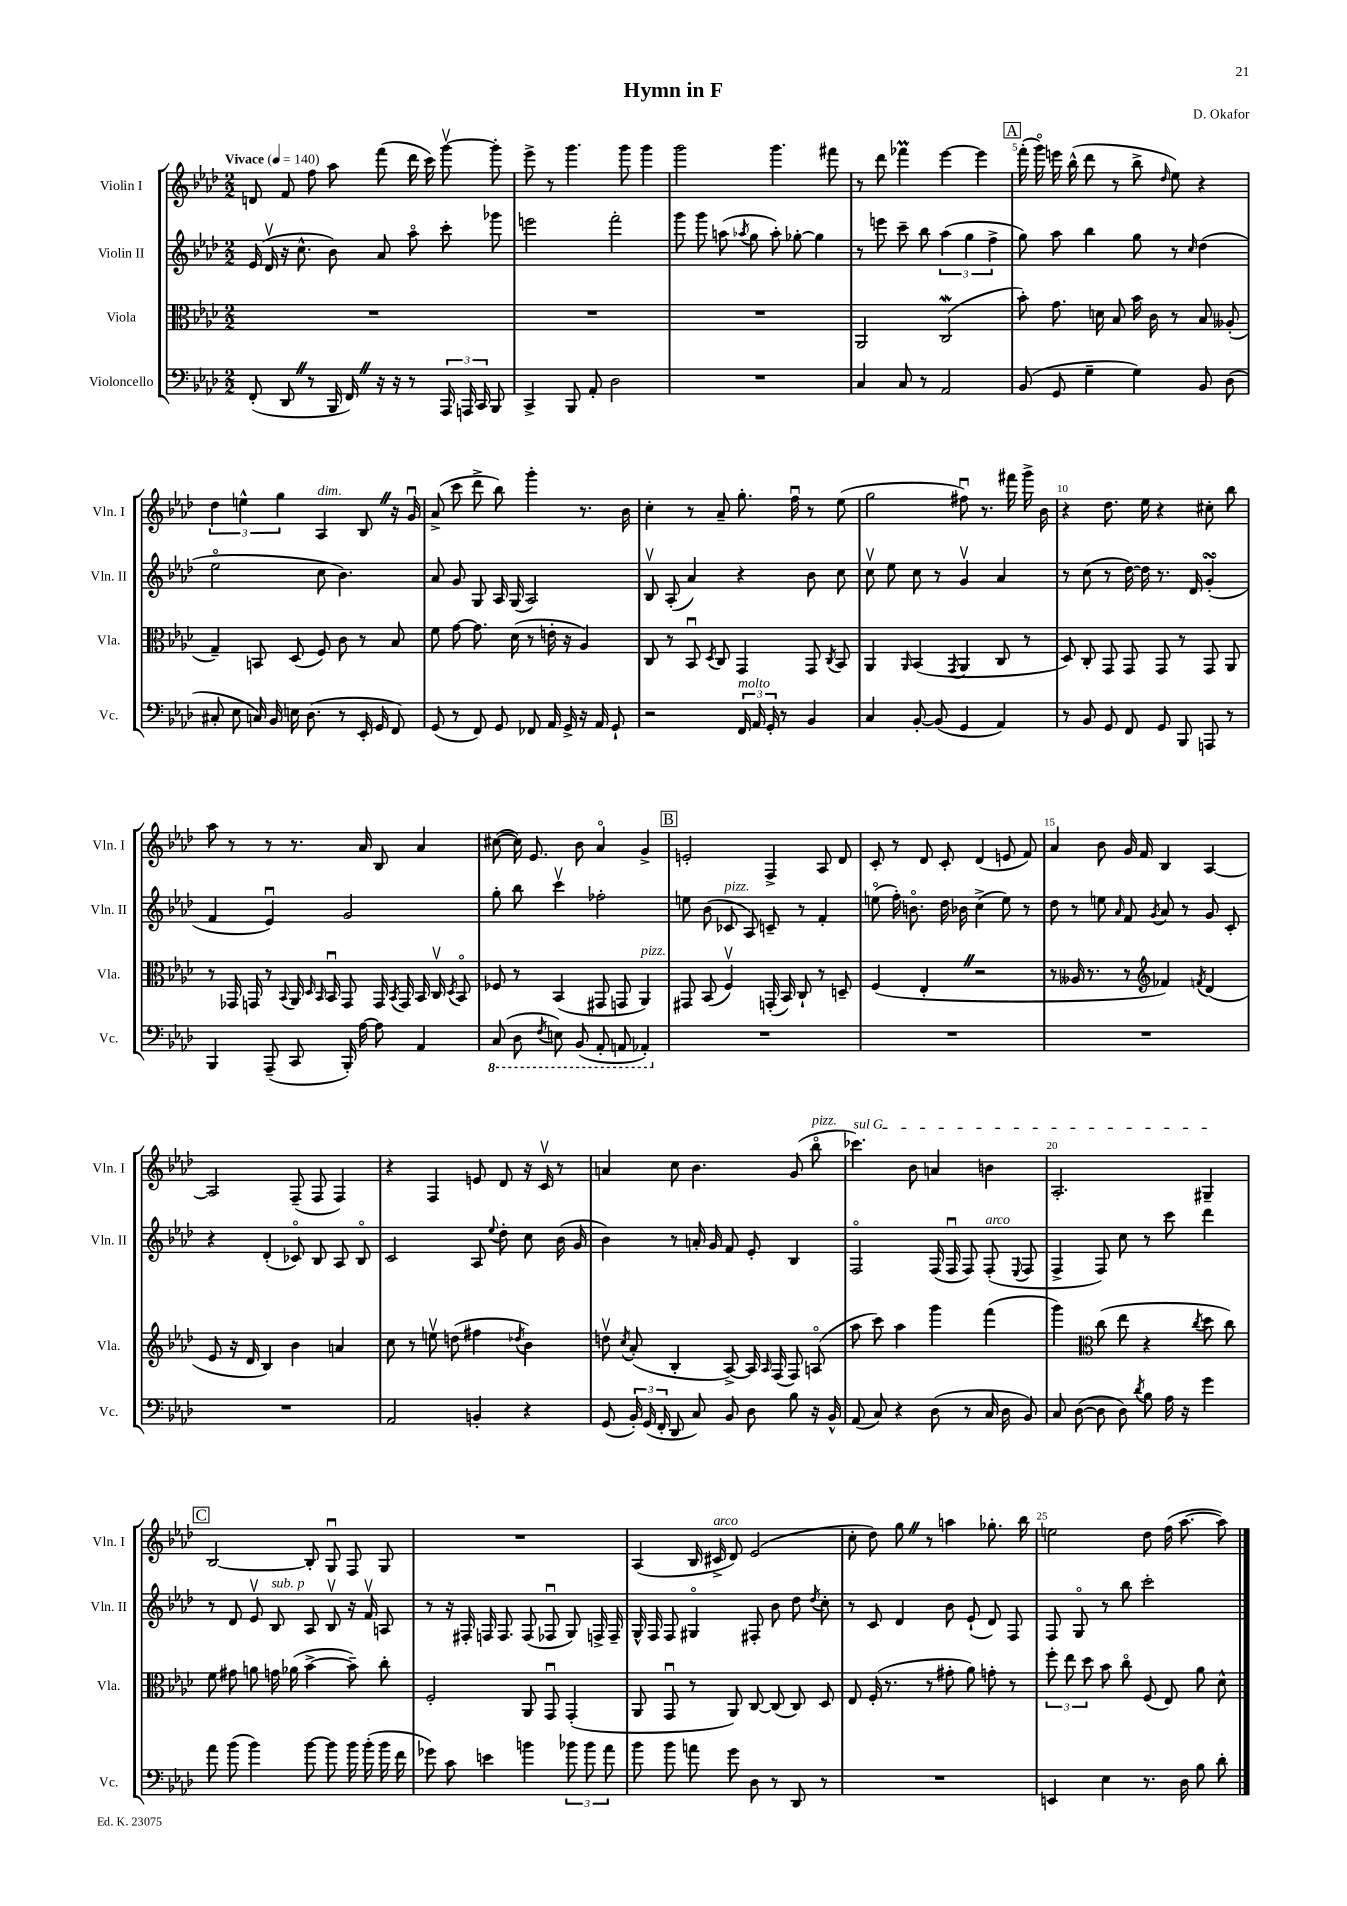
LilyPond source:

\header { title = "Hymn in F" composer = "D. Okafor" }
<<
\new StaffGroup <<
\new Staff = "s0" \with { instrumentName = "Violin I" shortInstrumentName = "Vln. I" } {
    \clef treble \key aes \major \numericTimeSignature \time 2/2 \tempo "Vivace" 4 = 140
    \autoBeamOff d'8 f'8 f''8 aes''8 f'''8( des'''16 c'''16) g'''8~\upbow g'''8-. |
    ees'''8-> r8 g'''4. g'''8 g'''4 |
    g'''2 g'''4. fis'''8 |
    r8 des'''8 fes'''4\prall ees'''4~ ees'''4 |
    \mark \markup { \box "A" } f'''16-.( g'''16\flageolet) e'''16 bes''16-^( des'''8 r8 bes''8-> \grace { des''16 } ees''8) r4 |
    \tuplet 3/2 { des''4 e''4-^ g''4 } aes4^\markup { \italic "dim." } bes8 \once \override BreathingSign.text = \markup { \musicglyph "scripts.caesura.straight" } \breathe r16 g'16\downbow |
    aes'8->( c'''8 des'''8-> bes''8) g'''4-. r8. bes'16 |
    c''4-. r8 aes'8-- g''8.-. f''16\downbow r8 ees''8( |
    g''2 fis''8\downbow) r8. fis'''16 g'''16-> bes'16 |
    r4 des''8. ees''16 r4 cis''8-. bes''8 |
    aes''8 r8 r8 r8. aes'16 bes8 aes'4 |
    cis''8~( cis''16) ees'8. bes'8 aes'4\flageolet g'4-> |
    \mark \markup { \box "B" } e'2-. f4-> aes8 des'8 |
    c'8-. r8 des'8 c'8-. des'4( e'8 f'8) |
    aes'4 bes'8 g'16 f'16 bes4 aes4~ |
    aes2 f8--( f8 f4) |
    r4 f4 e'8 des'8 r16 c'16\upbow r8 |
    a'4 c''8 bes'4. g'8( bes''8\flageolet^\markup { \italic "pizz." } |
    \once \override TextSpanner.bound-details.left.text = \markup { \italic "sul G" } ces'''4.\startTextSpan) bes'8 a'4 b'4 |
    aes2.-. gis4--\stopTextSpan |
    \mark \markup { \box "C" } bes2~ bes8-. g8\downbow f8 g8 |
    R1 |
    aes4( bes16 cis'16->^\markup { \italic "arco" } des'8) ees'2( |
    c''8-. des''8) g''8 \once \override BreathingSign.text = \markup { \musicglyph "scripts.caesura.straight" } \breathe r8 a''4 ges''8.-. bes''16 |
    e''2 des''8 f''16( aes''8.~ aes''8) \bar "|." |
}
\new Staff = "s1" \with { instrumentName = "Violin II" shortInstrumentName = "Vln. II" } {
    \clef treble \key aes \major \numericTimeSignature \time 2/2
    \autoBeamOff ees'16( des'16\upbow r16 c''8.-^ bes'8) aes'8 aes''8\flageolet c'''8-. ges'''8 |
    e'''2 f'''2-. |
    g'''8 g'''8 a''8( \acciaccatura { aes''8 } g''8 aes''8-.) ges''8~-. ges''4 |
    r8 e'''8 c'''8-- bes''8 \tuplet 3/2 { aes''4( g''4 f''4-> } |
    \mark \markup { \box "A" } g''8) aes''8 bes''4 g''8 r8 \grace { c''16 } des''4( |
    ees''2\flageolet c''8 bes'4.) |
    aes'8 g'8 g8 aes16 g16( aes2) |
    bes8\upbow aes8-.( aes'4) r4 bes'8 c''8 |
    c''8\upbow ees''8 c''8 r8 g'4\upbow aes'4 |
    r8 c''8( r8 des''16~) des''16 r8. des'16 g'4-.\turn( |
    f'4 ees'4\downbow) g'2 |
    g''8-. bes''8 c'''4\upbow fes''2-. |
    \mark \markup { \box "B" } e''8 bes'8( ces'8^\markup { \italic "pizz." } aes8) c'8-- r8 f'4-. |
    e''8\flageolet( f''16-.) b'8.\flageolet des''16 bes'16 c''4->( e''8) r8 |
    des''8 r8 e''8 \grace { aes'16 } f'8 \acciaccatura { g'8 } aes'8 r8 g'8 c'8-. |
    r4 des'4-.( ces'8\flageolet) bes8 aes8 bes8\flageolet |
    c'2 aes8 \appoggiatura { ees''8 } des''8-. c''8 bes'16( g'16 |
    bes'4) r8 a'16-. g'16 f'8 ees'8-. bes4 |
    f2\flageolet f16( f16\downbow f8) f8-.^\markup { \italic "arco" }( \appoggiatura { ees8 } f8 |
    f4-> f8) c''8 r8 c'''8 des'''4 |
    \mark \markup { \box "C" } r8 des'8 ees'8\upbow bes8^\markup { \italic "sub. p" } aes8 bes8\upbow r16 f'16\upbow a8 |
    r8 r16 fis16-. f16 f8. f8( fes8\downbow g8) f16-> f16-- |
    g16-^ f16 f8 gis4\flageolet fis8-. bes'8 des''8 \acciaccatura { des''8 } c''8-. |
    r8 c'8 des'4 bes'8 ees'8-!( des'8) f8 |
    f8 g8\flageolet r8 bes''8 c'''2-. \bar "|." |
}
\new Staff = "s2" \with { instrumentName = "Viola" shortInstrumentName = "Vla." } {
    \clef alto \key aes \major \numericTimeSignature \time 2/2
    \autoBeamOff R1 |
    R1 |
    R1 |
    aes,2 c2\mordent( |
    \mark \markup { \box "A" } bes'8-.) g'8. d'16 bes8 bes'16 c'16 r8 bes8 aeses8-.( |
    g4--) b,8 des8( f8) c'8 r8 bes8 |
    f'8 g'8~ g'8. des'16( r8 e'16-. r16 aes4) |
    c8 r8 bes,8\downbow \acciaccatura { des8 } c8 g,4 g,8 \acciaccatura { c8 } bes,8 |
    aes,4 \grace { aes,16 } bes,4( \acciaccatura { g,8 } aes,4 c8 r8 |
    des8) c8-. g,8 g,8 g,8 r8 g,8 aes,8 |
    r8 ges,16 g,16 r8 \appoggiatura { bes,8 } aes,16 \grace { des16 bes,16 } bes,16\downbow g,8 g,16 \acciaccatura { bes,8 } g,16 bes,16 c16\upbow \acciaccatura { des8 } bes,8\flageolet |
    fes8 r8 bes,4( gis,8 g,8 aes,4^\markup { \italic "pizz." }) |
    \mark \markup { \box "B" } gis,8 bes,8( f4\upbow) g,16-.( bes,16) c8-! r8 d8-- |
    f4( ees4-. \once \override BreathingSign.text = \markup { \musicglyph "scripts.caesura.straight" } \breathe r2 |
    r8 aeses16 r8. r8 \clef treble fes'4) \acciaccatura { f'8 } des'4( |
    ees'8 r16 des'16 bes4) bes'4 a'4 |
    c''8 r8 e''8\upbow d''8( fis''4 \acciaccatura { des''8 } bes'4) |
    d''8\upbow \acciaccatura { c''8 } aes'8-.( bes4-. aes8~->) aes16 \grace { aes16 } f16( f8) a8\flageolet( |
    aes''8 c'''8) aes''4 g'''4 f'''4( |
    g'''4) \clef alto c''8( ees''8 r4 \acciaccatura { c''8 } des''8 c''8) |
    \mark \markup { \box "C" } f'8 gis'8 a'8 g'16 aes'16( bes'4~-> bes'8--) c''8-. |
    f2-. aes,8 g,8\downbow g,4-.( |
    aes,8 g,8\downbow r8 aes,8) c8~ c8( c8) des8 |
    ees8 f16-.( r8. r8 gis'8-. aes'8) g'8-. r8 |
    \tuplet 3/2 { f''8-. ees''8 des''8 } bes'8 c''8\flageolet f8( ees8) aes'8 des'8-^ \bar "|." |
}
\new Staff = "s3" \with { instrumentName = "Violoncello" shortInstrumentName = "Vc." } {
    \clef bass \key aes \major \numericTimeSignature \time 2/2
    \autoBeamOff f,8-.( des,8 \once \override BreathingSign.text = \markup { \musicglyph "scripts.caesura.straight" } \breathe r8 bes,,16 f,16) \once \override BreathingSign.text = \markup { \musicglyph "scripts.caesura.straight" } \breathe r16 r16 r8 \tuplet 3/2 { aes,,16 a,,16 c,16 } bes,,8 |
    c,4-> bes,,8 aes,8-. des2 |
    R1 |
    c4 c8 r8 aes,2 |
    \mark \markup { \box "A" } bes,8( g,8 g4-- g4) bes,8 des8( |
    cis8-. ees8 c16) bes,16 e16 des8.( r8 ees,16-. g,16 f,8) |
    g,8( r8 f,8) g,8 fes,8 aes,16 g,16-> r16 aes,16 g,8-! |
    r2 \tuplet 3/2 { f,16^\markup { \italic "molto" } aes,16 g,16-. } r8 bes,4 |
    c4 bes,8~-. bes,8( g,4 aes,4) |
    r8 bes,8 g,8 f,8 g,8 bes,,8 a,,8 r8 |
    bes,,4 aes,,8--( c,8 bes,,16-.) aes16~ aes8 aes,4 |
    \ottava #-1 c,8( des,8 \acciaccatura { f,8 } e,8) bes,,8( aes,,8-. a,,8 aes,,4-.) \ottava #0 |
    \mark \markup { \box "B" } R1 |
    R1 |
    R1 |
    R1 |
    aes,2 b,4-. r4 |
    g,8( \tuplet 3/2 { bes,16-.) g,16( f,16-. } des,8 c8) bes,8 des8 bes8 r16 bes,16-^ |
    aes,8( c8) r4 des8( r8 c16 des16 bes,8) |
    c8 des8~( des8 des8) \acciaccatura { des'8 } bes8 aes16 r16 g'4 |
    \mark \markup { \box "C" } aes'8 bes'8( bes'4) bes'8~ bes'8 bes'16 bes'16-.( bes'16 f'16 |
    ges'8) c'8 e'4 b'4 \tuplet 3/2 { bes'8 bes'8 aes'8 } |
    bes'8 bes'8 a'8 g'8 des8 r8 des,8 r8 |
    R1 |
    e,4 ees4 r8. des16 bes8 des'8-. \bar "|." |
}
>>
>>
\layout { \context { \Score \override BarNumber.break-visibility = ##(#f #t #t) barNumberVisibility = #(every-nth-bar-number-visible 5) } }
